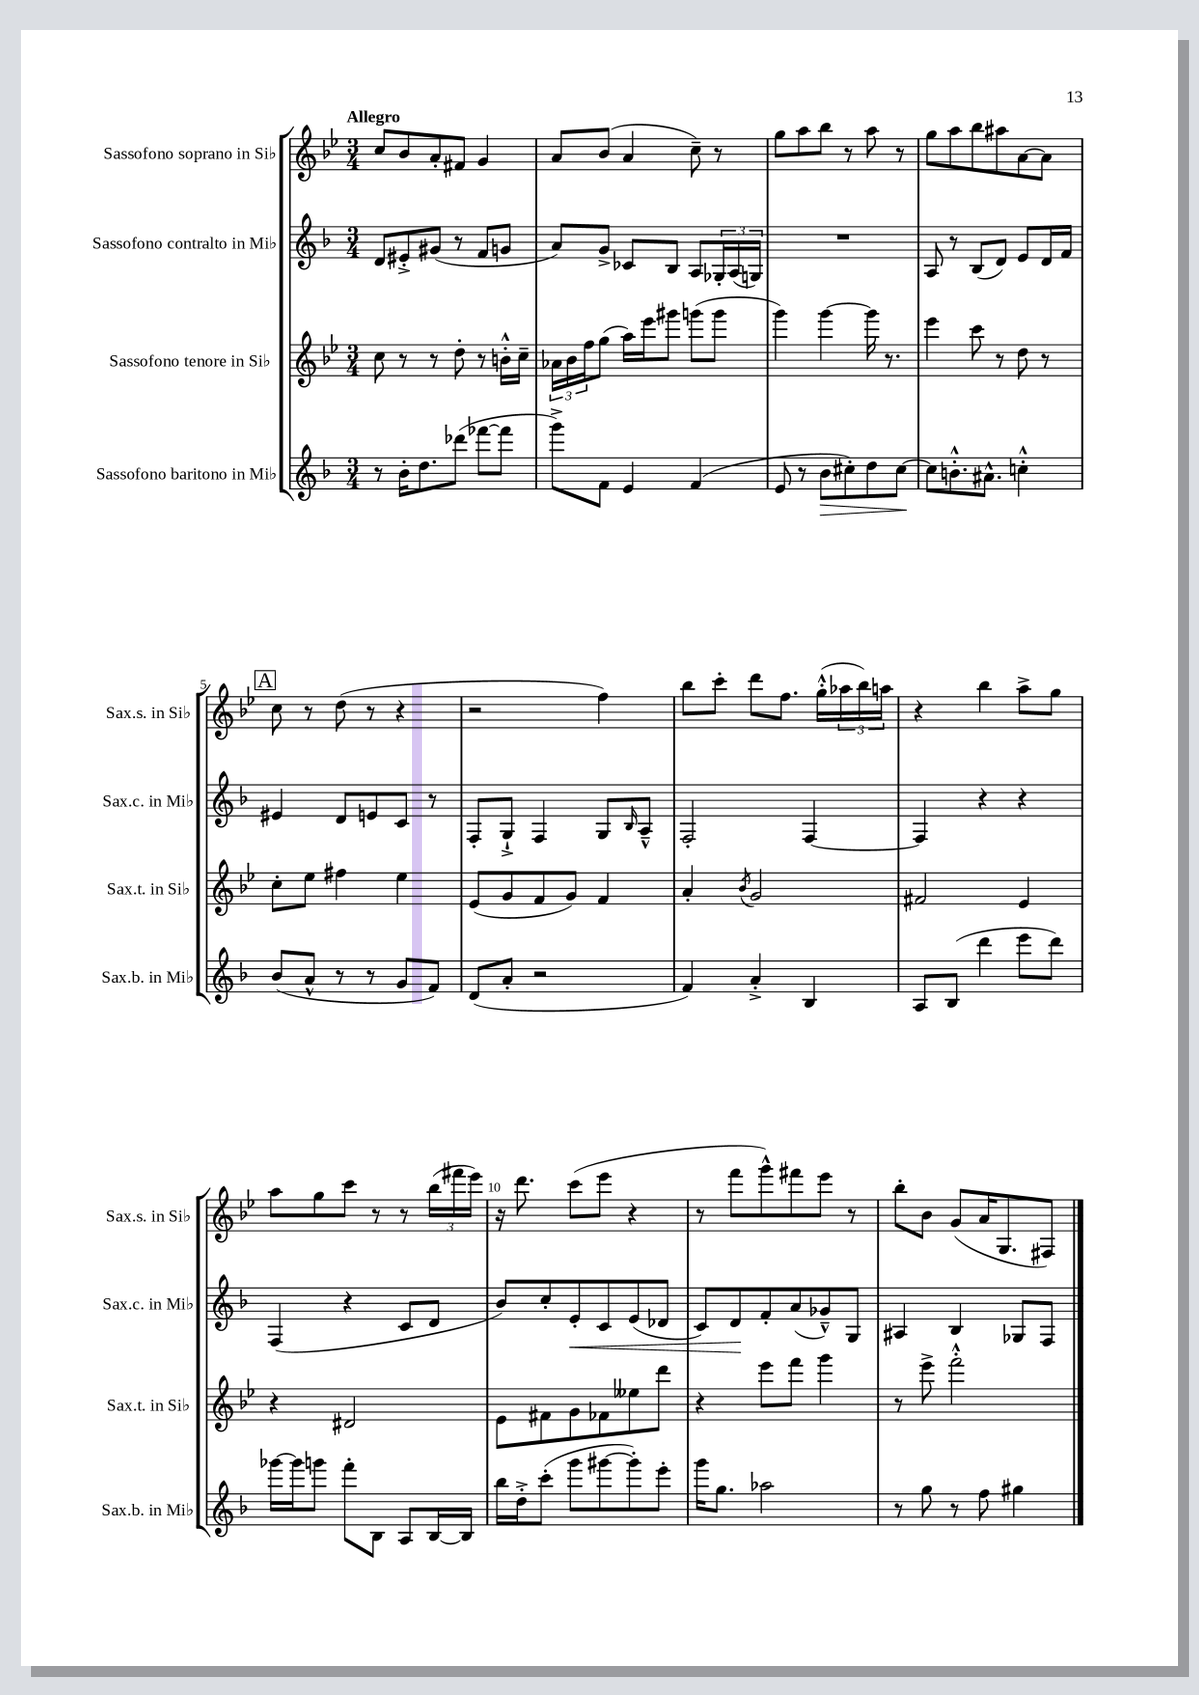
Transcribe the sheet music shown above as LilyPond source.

<<
\new StaffGroup <<
\new Staff = "s0" \with { instrumentName = "Sassofono soprano in Sib" shortInstrumentName = "Sax.s. in Sib" } {
    \clef treble \key bes \major \numericTimeSignature \time 3/4 \tempo "Allegro"
    c''8 bes'8 a'8-. fis'8 g'4 |
    a'8 bes'8( a'4 c''8--) r8 |
    g''8 a''8 bes''8 r8 a''8 r8 |
    g''8 a''8 bes''8 ais''8 a'8~ a'8 |
    \mark \markup { \box "A" } c''8 r8 d''8( r8 r4 |
    r2 f''4) |
    bes''8 c'''8-. d'''8 f''8. g''16-.-^( \tuplet 3/2 { aes''16 bes''16) a''16 } |
    r4 bes''4 a''8-> g''8 |
    a''8 g''8 c'''8 r8 r8 \tuplet 3/2 { bes''16( fis'''16 ees'''16) } |
    r16 d'''8. c'''8( ees'''8 r4 |
    r8 f'''8 g'''8-^) fis'''8 ees'''8 r8 |
    bes''8-. bes'8 g'8( a'16 g8. fis8) \bar "|." |
}
\new Staff = "s1" \with { instrumentName = "Sassofono contralto in Mib" shortInstrumentName = "Sax.c. in Mib" } {
    \clef treble \key f \major \numericTimeSignature \time 3/4
    d'8 eis'8-.-> gis'8( r8 f'8 g'8 |
    a'8) g'8-> ces'8 bes8 a8 \tuplet 3/2 { ges16-. a16( g16) } |
    R2. |
    a8 r8 bes8( d'8) e'8 d'16 f'16 |
    \mark \markup { \box "A" } eis'4 d'8 e'8 c'8 r8 |
    f8-. g8-!-> f4 g8 \grace { bes16 } a8---^ |
    f2-. f4~ |
    f4 r4 r4 |
    f4( r4 c'8 d'8 |
    bes'8) c''8-. e'8-.\< c'8 e'8( des'8 |
    c'8) d'8\! f'8-. a'8( ges'8---^) g8 |
    ais4 bes4 ges8 f8 \bar "|." |
}
\new Staff = "s2" \with { instrumentName = "Sassofono tenore in Sib" shortInstrumentName = "Sax.t. in Sib" } {
    \clef treble \key bes \major \numericTimeSignature \time 3/4
    c''8 r8 r8 d''8-. r8 b'16-.-^ c''16-- |
    \tuplet 3/2 { aes'16 bes'16 f''16 } g''8( a''16) ees'''16 gis'''8 g'''8( g'''8 |
    g'''4) g'''4~ g'''16 r8. |
    ees'''4 c'''8 r8 d''8 r8 |
    \mark \markup { \box "A" } c''8-. ees''8 fis''4 ees''4 |
    ees'8( g'8 f'8 g'8) f'4 |
    a'4-. \acciaccatura { bes'8 } g'2 |
    fis'2 ees'4 |
    r4 dis'2 |
    ees'8 fis'8 g'8 fes'8 eeses''8 d'''8 |
    r4 ees'''8 f'''8 g'''4 |
    r8 ees'''8-> f'''2-.-^ \bar "|." |
}
\new Staff = "s3" \with { instrumentName = "Sassofono baritono in Mib" shortInstrumentName = "Sax.b. in Mib" } {
    \clef treble \key f \major \numericTimeSignature \time 3/4
    r8 bes'16-. d''8. des'''8( fes'''8~ fes'''8 |
    g'''8->) f'8 e'4 f'4( |
    e'8 r8 bes'8\> cis''8-.) d''8 cis''8~\! |
    cis''8 b'8.-.-^ ais'8.-^ c''4-.-^ |
    \mark \markup { \box "A" } bes'8( a'8-^ r8 r8 g'8 f'8) |
    d'8( a'8-. r2 |
    f'4) a'4-.-> bes4 |
    a8 bes8( d'''4 e'''8 d'''8) |
    ges'''16~ ges'''16 g'''8 f'''8-. bes8 a8 bes16~ bes16 |
    bes''16 d''16-.-> c'''8-.( g'''8 gis'''8~ gis'''8-.) e'''8-. |
    g'''16 g''8. aes''2 |
    r8 g''8 r8 f''8 gis''4 \bar "|." |
}
>>
>>
\layout { \context { \Score \override BarNumber.break-visibility = ##(#f #t #t) barNumberVisibility = #(every-nth-bar-number-visible 5) } }
